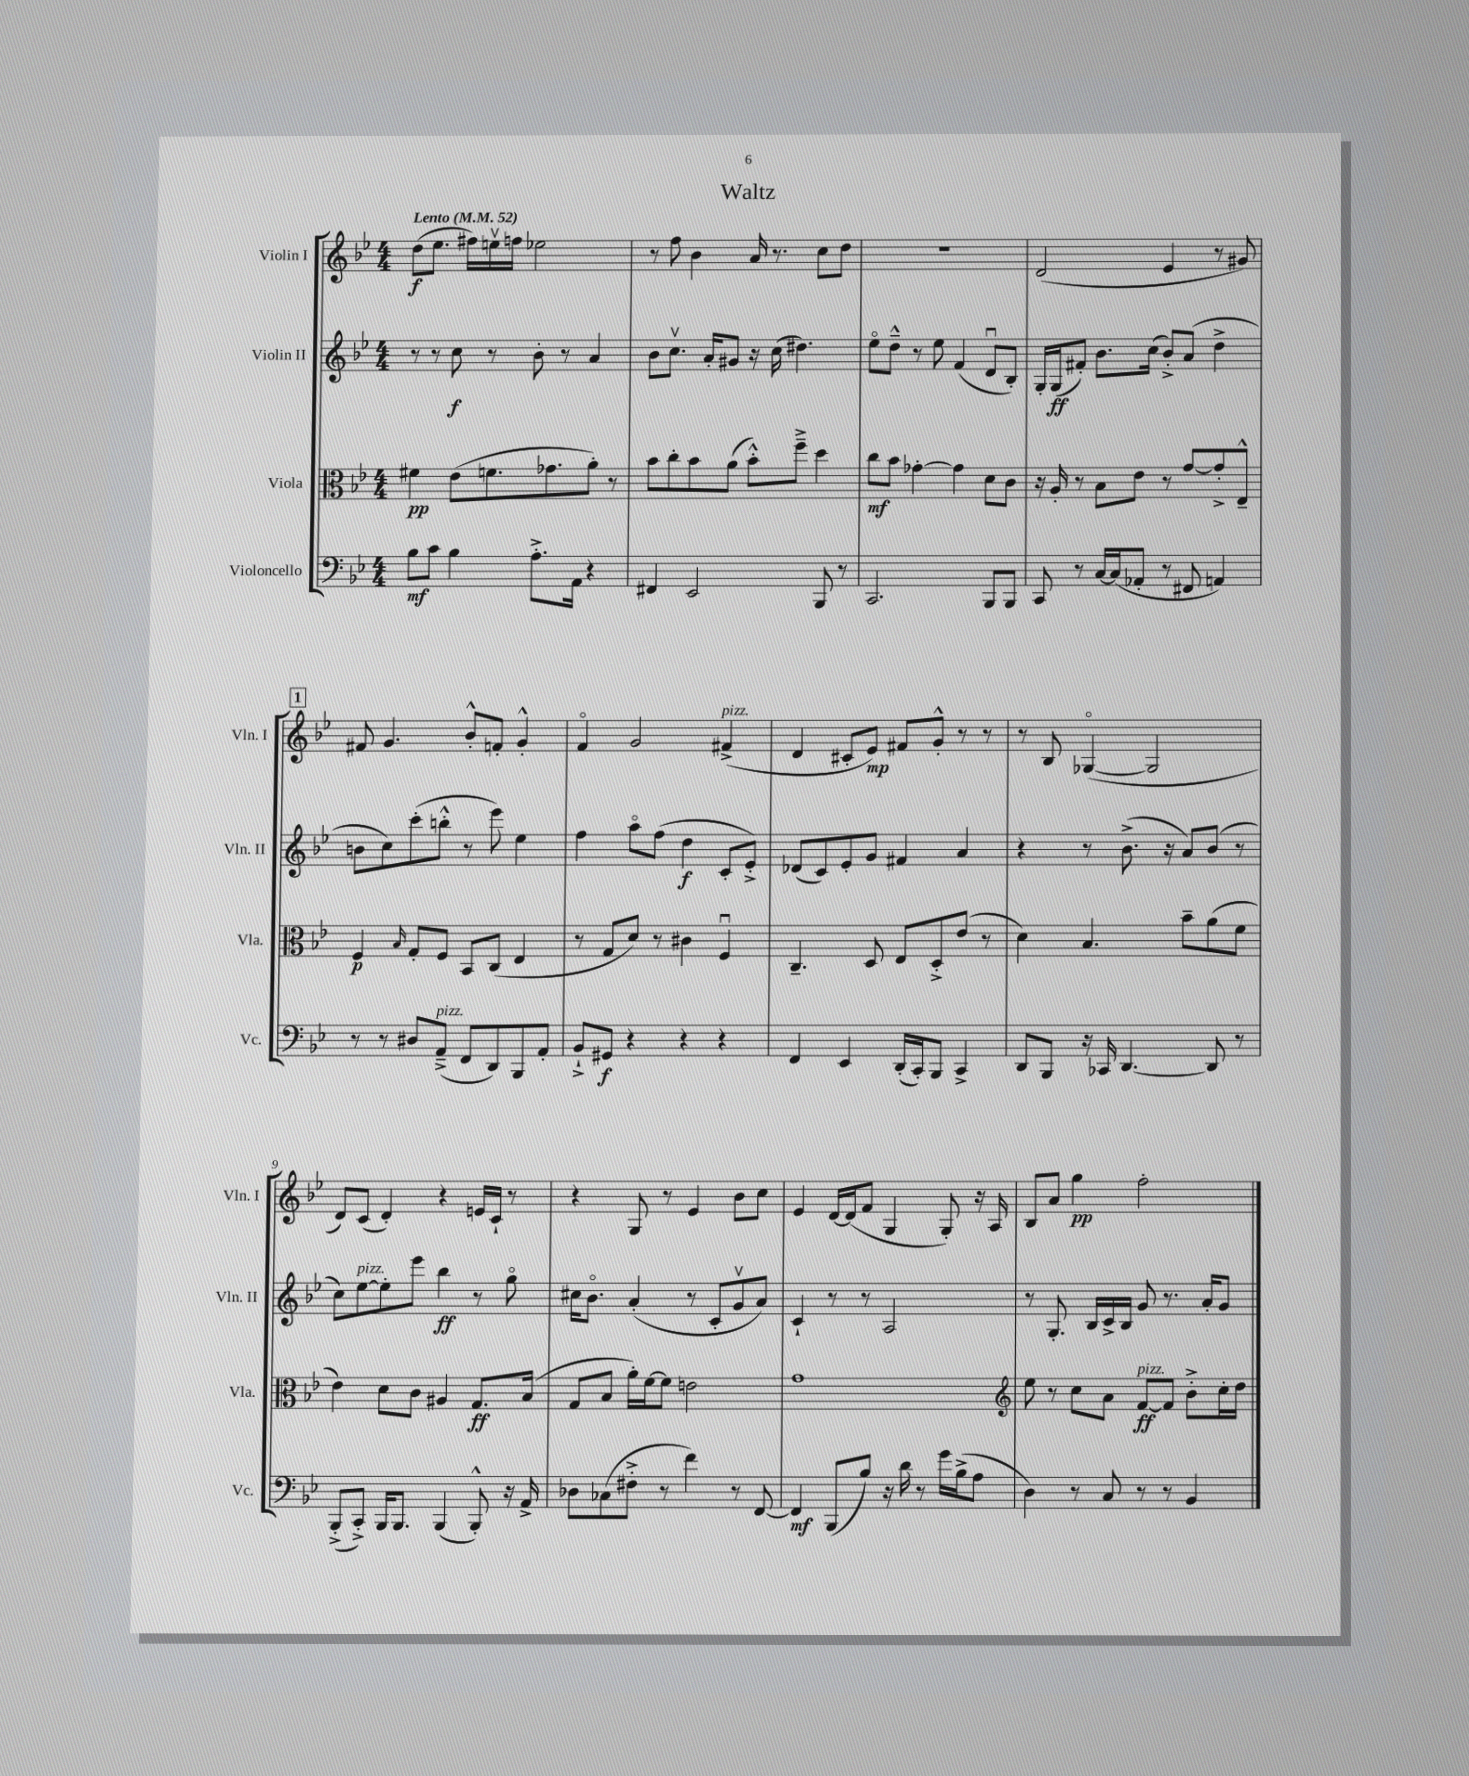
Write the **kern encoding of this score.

**kern	**kern	**kern	**kern
*staff4	*staff3	*staff2	*staff1
*clefF4	*clefC3	*clefG2	*clefG2
*k[b-e-]	*k[b-e-]	*k[b-e-]	*k[b-e-]
*M4/4	*M4/4	*M4/4	*M4/4
*MM52	*MM52	*MM52	*MM52
8B-	4f#	8r	(8dd
8c	.	8r	8.ee-
4B-	(8e-	8cc	.
.	.	.	16ff#)
.	8.f	8r	16eev
.	.	.	16ff
8.A'^	.	8b-'	2ee-
.	8.g-	.	.
.	.	8r	.
16AA	.	.	.
4r	8a')	4a	.
.	8r	.	.
=	=	=	=
4FF#	8b-	8b-	8r
.	8cc'	8.ccv	8ff
2EE-	8b-	.	4b-
.	.	16a'	.
.	(8a	8g#	.
.	8b-'^^)	16r	16a
.	.	(16cc	8.r
.	8ff~^	4.dd#)	.
8BBB-	4dd	.	8cc
8r	.	.	8dd
=	=	=	=
2.CC	8cc	8ee-o	1r
.	8b-	8dd~^^	.
.	[4g-'	8r	.
.	.	8ee-	.
.	4g-]	(4f	.
8BBB-	8d	8du	.
8BBB-	8c	8B-')	.
=	=	=	=
8CC	16r	16G'	(2d
.	16A'	(16G	.
8r	8r	8f#')	.
[16C	8B-	8.b-	.
(16C]	.	.	.
8AA-'	8e-	.	.
.	.	(16cc	.
8r	8r	8b-'^)	4e-
8FF#	[8g	(8a	.
4AA)	8g'^]	4dd^	8r
.	8E-~^^	.	8g#)
=	=	=	=
8r	4F	8b	8f#
8r	.	8cc)	4.g
.	16qqB-	.	.
8D#	8G'	(8ccc'	.
(8AA~^	8F	8bb'^^	.
8FF	8BB-	8r	8b-'^^
8DD)	(8C	8eee-)	8f'
8BBB-	4E-	4ee-	4g'^^
8AA'	.	.	.
=	=	=	=
8BB-`^	8r	4ff	4fo
8GG#	8G	.	.
4r	8d)	8aao	2g
.	8r	(8ff	.
4r	4c#	4dd	.
4r	4Fu	8c'	(4f#^
.	.	8e-'^)	.
=	=	=	=
4FF	4.C~	(8d-	4d
.	.	8c)	.
4EE-	.	8e-'	8c#'
.	8D	8g	8e-)
(16DD'	8E-	4f#	8f#
16CC')	.	.	.
8BBB-	8D'^	.	8g'^^
4CC^	(8e-	4a	8r
.	8r	.	8r
=	=	=	=
8DD	4d)	4r	8r
8BBB-	.	.	8B-
16r	4.B-	8r	([4G-o
16CC-	.	.	.
[4.DD	.	(8.b-^	.
.	.	.	2G-]
.	.	16r	.
.	8b-~	8a)	.
8DD]	(8a	(8b-	.
8r	8f	8r	.
=	=	=	=
(8BBB-'^	4e-)	8cc)	8d)
8CC'^)	.	[8ee-	(8c
16BBB-	8d	8ee-']	4d')
8.BBB-	.	.	.
.	8c	8eee-	.
(4BBB-	4A#	4bb-	4r
8BBB-'^^)	8.G	8r	16e
.	.	.	16c`
16r	.	8ggo	8r
16AA^	(16B-	.	.
=	=	=	=
8D-	8G	16cc#	4r
.	.	8.b-o	.
(8C-	8B-	.	.
8F#'^	16a')	(4a'	8G
.	[16f	.	.
8r	8f]	.	8r
4f)	2e	8r	4e-
.	.	8c'	.
8r	.	8gv	8b-
[8FF	.	8a)	8cc
=	=	=	=
4FF]	1g	4c`	4e-
(8BBB-	.	8r	[16d
.	.	.	(16d]
8B-)	.	8r	8f
16r	.	2A	4G
16d	.	.	.
8r	.	.	.
16g	.	.	8G')
(16B-^	.	.	.
8A	.	.	16r
.	.	.	16A
=	=	=	=
*	*clefG2	*	*
4D)	8ee-	8r	8B-
.	8r	8.G'	8a
8r	8cc	.	4gg
.	.	16B-	.
8C	8a	16c^	.
.	.	16B-	.
8r	[8f	8g	2ff'
8r	8f]	8.r	.
4BB-	8b-'^	.	.
.	.	16a'	.
.	16cc'	8g	.
.	16dd	.	.
==	==	==	==
*-	*-	*-	*-
